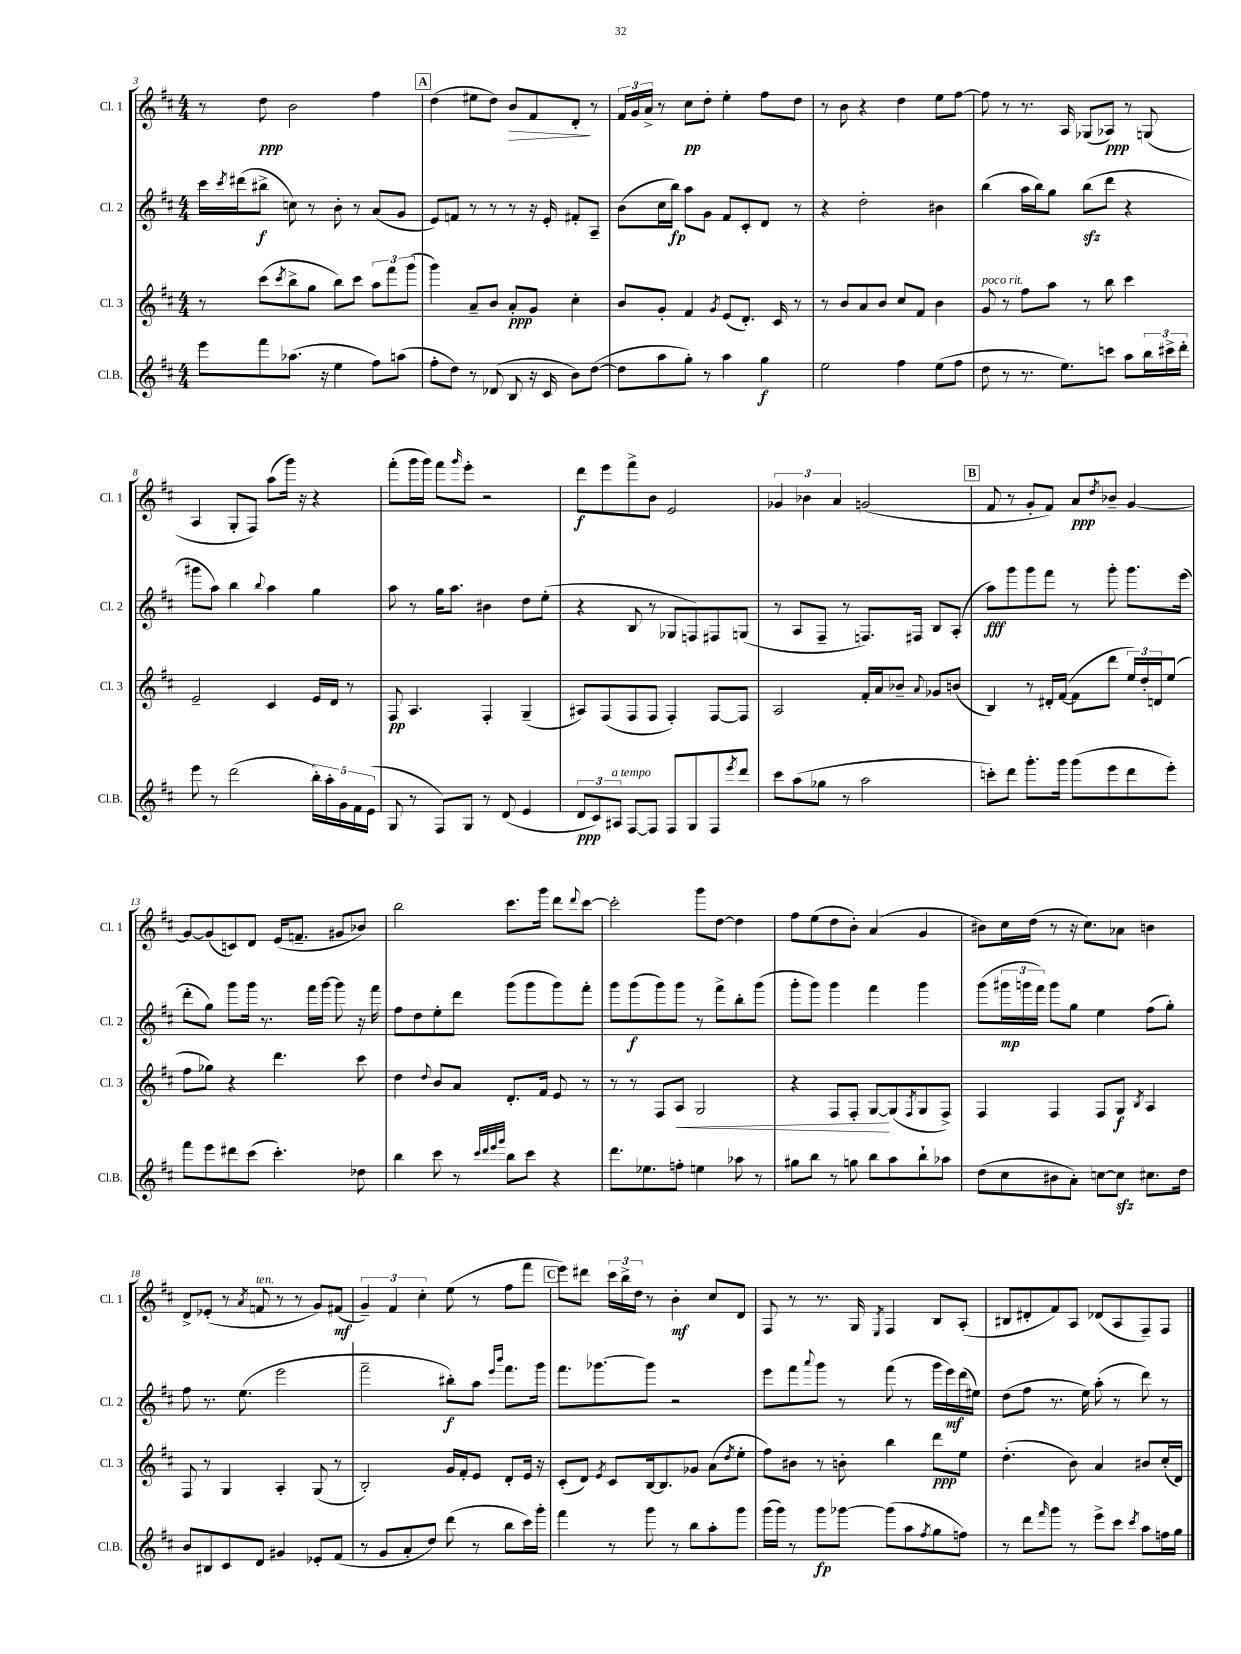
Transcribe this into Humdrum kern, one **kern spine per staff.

**kern	**dynam	**kern	**dynam	**kern	**dynam	**kern	**dynam
*part4	*part4	*part3	*part3	*part2	*part2	*part1	*part1
*staff4	*staff4	*staff3	*staff3	*staff2	*staff2	*staff1	*staff1
*I"Cl.B.	*	*I"Cl. 3	*	*I"Cl. 2	*	*I"Cl. 1	*
*I'Cl.B.	*	*I'Cl. 3	*	*I'Cl. 2	*	*I'Cl. 1	*
*clefG2	*	*clefG2	*	*clefG2	*	*clefG2	*
*k[f#c#]	*	*k[f#c#]	*	*k[f#c#]	*	*k[f#c#]	*
*M4/4	*	*M4/4	*	*M4/4	*	*M4/4	*
=3	=3	=3	=3	=3	=3	=3	=3
8eee\L	.	8r	.	16ccc#\LL	.	8r	.
.	.	.	.	8qccc#/	.	.	.
.	.	.	.	(16ddd#X\J	.	.	.
8fff#\	.	(8ccc#\L	.	8bb#X^\J	f	8dd\	ppp
.	.	8qccc#/	.	.	.	.	.
(8.aa-X\J	.	8bb^\	.	8ccn\)	.	2b\	.
.	.	8gg\J	.	8r	.	.	.
16r	.	.	.	.	.	.	.
4ee\	.	8bb\L)	.	8b'\	.	.	.
.	.	8ccc#\J	.	8r	.	.	.
8ff#\L)	.	12aa\L	.	(8a/L	.	4ff#\	.
.	.	12fff#\	.	.	.	.	.
(8aan\J	.	.	.	8g/J	.	.	.
.	.	(12ggg\J	.	.	.	.	.
!!LO:REH:place=s1:t=A
=4	=4	=4	=4	=4	=4	=4	=4
8ff#'\L	.	4ggg\)	.	8e/L)	.	(4dd\	.
8dd\J)	.	.	.	8fn/J	.	.	.
8r	.	8a~/L	.	8r	.	8ee#X\L	.
(8d-X/	.	8b/J	.	8r	.	8dd\J)	.
!	!	!	!	!	!	!	!LO:HP:b
8B/	.	8a'/L	ppp	8r	.	8b/L	>
16r	.	8g/J	.	16r	.	8f#/	.
16c#/	.	.	.	16e'/	.	.	.
8b\L)	.	4cc#'\	.	8f#X'/L	.	8d'/J	.
([8dd\J	.	.	.	8A~/J	.	8r	]
=5	=5	=5	=5	=5	=5	=5	=5
8dd\L]	.	8b/L	.	(8b\L	.	24f#/LL	.
.	.	.	.	.	.	24g/	.
.	.	.	.	.	.	24a^/JJ	.
8aa\	.	8g'/J	.	16cc#\L	.	8r	.
.	.	.	.	16bb\JJ)	fp	.	.
8gg'\J)	.	4f#/	.	8aa\L	.	8cc#\L	pp
8r	.	.	.	8g\J	.	8dd'\J	.
.	.	8qg/	.	.	.	.	.
4aa\	.	(8e/L	.	8f#/L	.	4ee'\	.
.	.	8.d'/J)	.	8c#'/	.	.	.
4gg\	f	.	.	8d/J	.	8ff#\L	.
.	.	16c#/	.	.	.	.	.
.	.	8r	.	8r	.	8dd\J	.
=6	=6	=6	=6	=6	=6	=6	=6
2ee\	.	8r	.	4r	.	8r	.
.	.	8b/L	.	.	.	8b\	.
.	.	8a/	.	2dd'\	.	4r	.
.	.	8b/J	.	.	.	.	.
4ff#\	.	8cc#/L	.	.	.	4dd\	.
.	.	8f#/J	.	.	.	.	.
(8ee\L	.	4b\	.	4b#X\	.	8ee\L	.
8ff#\J	.	.	.	.	.	[8ff#\J	.
=7	=7	=7	=7	=7	=7	=7	=7
!	!	!LO:TX:a:i:t=poco rit.	!	!	!	!	!
8dd\	.	8g/	.	(4bb\	.	8ff#\]	.
8r	.	8r	.	.	.	8r	.
8.r	.	8ff#\L	.	16aa\LL	.	8.r	.
.	.	.	.	16bb\J)	.	.	.
.	.	8aa\J	.	8gg\J	.	.	.
8.ee\L)	.	.	.	.	.	16A/	.
.	.	8r	.	(8bbzz\L	.	(8G-X/L	.
8cccn\J	.	8bb\	.	8ddd\J	.	8A-X/J)	ppp
8aa\L	.	4ccc#\	.	4r	.	8r	.
24bb\L	.	.	.	.	.	(8Gn/	.
24ccc#X^\	.	.	.	.	.	.	.
24ddd'\JJ	.	.	.	.	.	.	.
!!LO:LB:g=z
=8	=8	=8	=8	=8	=8	=8	=8
8eee\	.	2e~/	.	8ggg#X\L	.	4A/	.
8r	.	.	.	8aa\J)	.	.	.
(2ddd\	.	.	.	4bb\	.	8G'/L	.
.	.	.	.	.	.	8F#/J)	.
.	.	.	.	8qqbb/	.	.	.
.	.	4c#/	.	4aa\	.	(8aa\L	.
.	.	.	.	.	.	16ggg\Jk)	.
.	.	.	.	.	.	16r	.
20bb'\LL)	.	16e/LL	.	4gg\	.	4r	.
20aa'\	.	.	.	.	.	.	.
.	.	16d/JJ	.	.	.	.	.
20g\	.	.	.	.	.	.	.
.	.	8r	.	.	.	.	.
20f#\	.	.	.	.	.	.	.
(20e\JJ	.	.	.	.	.	.	.
=9	=9	=9	=9	=9	=9	=9	=9
8G/	.	8F#/	pp	8aa\	.	(8fff#'\L	.
8r	.	4.A/	.	8r	.	16ggg\L	.
.	.	.	.	.	.	16ggg\JJ)	.
8F#/L)	.	.	.	16gg\KL	.	8fff#\L	.
.	.	.	.	8.aa\J	.	.	.
.	.	.	.	.	.	16qqggg/	.
8G/J	.	.	.	.	.	8eee'\J	.
8r	.	4F#'/	.	4b#X\	.	2r	.
(8d/	.	.	.	.	.	.	.
4e/	.	(4G~/	.	8dd\L	.	.	.
.	.	.	.	(8ee'\J	.	.	.
=10	=10	=10	=10	=10	=10	=10	=10
12d/L	ppp	8A#X/L)	.	4r	.	8ddd\L	f
12c#/)	.	.	.	.	.	.	.
.	.	(8F#/	.	.	.	8eee\	.
!LO:TX:a:i:t=a tempo	!	!	!	!	!	!	!
12A#X/J	.	.	.	.	.	.	.
[8F#/L	.	8F#/	.	8B/	.	8fff#^\	.
8F#/J]	.	8F#/J	.	8r	.	8b\J	.
8F#/L	.	4F#'/)	.	8G-X/L	.	2e/	.
8G/	.	.	.	8Fn/)	.	.	.
8F#/	.	[8F#/L	.	8F#X/	.	.	.
8qeee/	.	.	.	.	.	.	.
8ddd/J	.	8F#/J]	.	(8Gn/J	.	.	.
=11	=11	=11	=11	=11	=11	=11	=11
8ccc#\L	.	2A/	.	8r	.	6g-X/	.
(8aa\	.	.	.	8A/L	.	.	.
.	.	.	.	.	.	6b-X\	.
8gg-X\J	.	.	.	8F#~/J	.	.	.
.	.	.	.	.	.	6a/	.
8r	.	.	.	8r	.	.	.
2aa\	.	16f#'/LL	.	8.Fn/L)	.	(2gn/	.
.	.	16a/J	.	.	.	.	.
.	.	8b-X~/J	.	.	.	.	.
.	.	.	.	16F#X/Jk	.	.	.
.	.	8qqa/	.	.	.	.	.
.	.	8g-X/L	.	8B/L	.	.	.
.	.	(8bn/J	.	(8A'/J	.	.	.
!!LO:REH:place=s1:t=B
=12	=12	=12	=12	=12	=12	=12	=12
8cccn'\L)	.	4B/)	.	8aa\L)	fff	8f#/	.
8ddd\J	.	.	.	8ggg\	.	8r	.
8.ggg'\L	.	8r	.	8ggg\	.	8g'/L	.
.	.	16d#X'/LL	.	8fff#\J	.	8f#/J)	.
16ggg\Jk	.	([16f#/JJ	.	.	.	.	.
(8ggg\L	.	8f#\L]	.	8r	.	8a/L	ppp
.	.	.	.	.	.	8qdd/	.
8eee\	.	8ddd\J	.	8ggg'\	.	8b-X~/J	.
8ddd\	.	24ee/LL)	.	8.ggg\L	.	[4g/	.
.	.	24dd'/	.	.	.	.	.
.	.	24dn/J	.	.	.	.	.
8eee'\J)	.	(8ee/J	.	.	.	.	.
.	.	.	.	(16eee\Jk	.	.	.
!!LO:LB:g=z
=13	=13	=13	=13	=13	=13	=13	=13
8fff#\L	.	8ff#\L	.	8ddd'\L	.	8g/L_	.
8eee\	.	8gg-X\J)	.	8gg\J)	.	(8g/]	.
8ddd#X\	.	4r	.	8ggg\L	.	8cn/)	.
(8ccc#\J	.	.	.	16ggg\Jk	.	8d/J	.
.	.	.	.	8.r	.	.	.
4.ccc#'\)	.	4.ddd\	.	.	.	(16e/KL	.
.	.	.	.	.	.	8.fn~/J	.
.	.	.	.	16fff#\LL	.	.	.
.	.	.	.	[16ggg\JJ	.	.	.
.	.	.	.	8ggg\]	.	8g#X/L	.
8dd-X\	.	8ccc#\	.	16r	.	8b-X/J)	.
.	.	.	.	16fff#\	.	.	.
=14	=14	=14	=14	=14	=14	=14	=14
4bb\	.	4dd\	.	8ff#\L	.	2bb\	.
.	.	.	.	8dd\	.	.	.
.	.	8qqdd/	.	.	.	.	.
8ccc#\	.	8b/L	.	8ee'\	.	.	.
8r	.	8a/J	.	8ddd\J	.	.	.
32qqccc#/LLL	.	.	.	.	.	.	.
32qqddd/	.	.	.	.	.	.	.
32qqeee/	.	.	.	.	.	.	.
32qqggg/JJJ	.	.	.	.	.	.	.
8bb\L	.	8.d'/L	.	(8ggg\L	.	8.ccc#\L	.
8ccc#\J	.	.	.	8ggg\	.	.	.
.	.	16f#/Jk	.	.	.	16ggg\Jk	.
4r	.	8e/	.	8ggg\)	.	8ddd\L	.
.	.	.	.	.	.	8qqddd/	.
.	.	8r	.	8fff#'\J	.	[8ccc#\J	.
=15	=15	=15	=15	=15	=15	=15	=15
8.ddd\L	.	8r	.	8ggg\L	.	2ccc#'\]	.
.	.	8r	.	(8ggg\	f	.	.
8.ee-X\	.	.	.	.	.	.	.
.	.	8F#/L	.	8ggg\)	.	.	.
!	!	!	!LO:HP:b	!	!	!	!
8ffn'\J	.	8A/J	<	8ggg\J	.	.	.
4een\	.	2G/	.	8r	.	8ggg\L	.
.	.	.	.	8fff#^\L	.	[8dd\J	.
8aa-X\	.	.	.	8bb'\	.	4dd\]	.
8r	.	.	.	(8ggg\J	.	.	.
=16	=16	=16	=16	=16	=16	=16	=16
8gg#X\L	.	4r	.	8ggg'\L	.	8ff#\L	.
8bb\J	.	.	.	8ggg\J)	.	(8ee\	.
8r	.	8F#/L	.	4ggg\	.	8dd\	.
8ggn\	.	8F#'/J	.	.	.	8b'\J)	.
8bb\L	.	[8G/L	.	4fff#\	.	(4a/	.
8aa\	.	(8G/]	[	.	.	.	.
.	.	8qF#/	.	.	.	.	.
8bb`\	.	8G/	.	4ggg\	.	4g/	.
8aa-X\J	.	8F#^/J)	.	.	.	.	.
=17	=17	=17	=17	=17	=17	=17	=17
(8dd\L	.	4F#/	.	(8ggg\L	.	8b#X\L)	.
8cc#\	.	.	.	24ggg#X\L	mp	16cc#\L	.
.	.	.	.	24gggn\	.	.	.
.	.	.	.	.	.	(16dd\JJ	.
.	.	.	.	24fff#\JJ)	.	.	.
8b#X\	.	4F#/	.	8ggg\L	.	8r	.
8a'\J)	.	.	.	8gg\J	.	16r	.
.	.	.	.	.	.	8.cc#\L)	.
[8ccn\L	.	8F#/L	.	4ee\	.	.	.
8cczz\J]	.	8G/J	f	.	.	8a-X\J	.
.	.	8qB/	.	.	.	.	.
8.cc#X\L	.	4A/	.	(8ff#\L	.	4bn\	.
.	.	.	.	8gg'\J)	.	.	.
16dd\Jk	.	.	.	.	.	.	.
!!LO:LB:g=z
=18	=18	=18	=18	=18	=18	=18	=18
8b/L	.	8F#/	.	8ff#\	.	8d^/L	.
8B#X/	.	8r	.	8.r	.	(8e-X'/J	.
8c#/	.	4G/	.	.	.	8r	.
.	.	.	.	(8.ee\	.	.	.
.	.	.	.	.	.	8qa/	.
!	!	!	!	!	!	!LO:TX:a:i:t=ten.	!
8d/J	.	.	.	.	.	8fn/	.
4g#X/	.	4A'/	.	2eee\	.	8r	.
.	.	.	.	.	.	8r	.
8e-X'/L	.	(8G/	.	.	.	8g/L)	.
(8f#/J	.	8r	.	.	.	(8f#X/J	mf
=19	=19	=19	=19	=19	=19	=19	=19
8r	.	2B'/)	.	2fff#~\	.	6g~/)	.
8g/L	.	.	.	.	.	.	.
.	.	.	.	.	.	6f#/	.
8a'/	.	.	.	.	.	.	.
.	.	.	.	.	.	6cc#'\	.
8dd/J)	.	.	.	.	.	.	.
(8ddd\	.	16g/LL	.	8bb#X'\L)	f	(8ee\	.
.	.	16f#'/J	.	.	.	.	.
8r	.	8e/J	.	8aa\J	.	8r	.
.	.	.	.	16qqeee/LL	.	.	.
.	.	.	.	16qqbbb/JJ	.	.	.
8bb\L	.	8d'/L	.	8.fff#\L	.	8ff#\L	.
16ccc#\L)	.	16e/Jk	.	.	.	8fff#\J	.
16ggg'\JJ	.	16r	.	16ggg\Jk	.	.	.
!!LO:REH:place=s1:t=C
=20	=20	=20	=20	=20	=20	=20	=20
4fff#\	.	(8c#'/L	.	8.fff#\L	.	8eee\L)	.
.	.	8d/J)	.	.	.	8ddd#X\J	.
.	.	.	.	[8.ggg-X\	.	.	.
.	.	8qe/	.	.	.	.	.
8r	.	8c#/L	.	.	.	24ccc#\LL	.
.	.	.	.	.	.	24bb^\	.
.	.	.	.	.	.	24dd\JJ	.
8ggg\	.	[16B/k	.	8ggg-\J]	.	8r	.
.	.	8.B/]	.	.	.	.	.
8r	.	.	.	2r	.	4b'\	mf
8bb\L	.	8g-X/J	.	.	.	.	.
8aa'\	.	(8a\L	.	.	.	8cc#/L	.
.	.	8qdd/	.	.	.	.	.
8ggg\J	.	8ee'\J	.	.	.	8d/J	.
=21	=21	=21	=21	=21	=21	=21	=21
(16ggg\LL	.	8ff#\L)	.	8eee\L	.	8F#/	.
16ggg\JJ)	.	.	.	.	.	.	.
8r	.	8b#X\J	.	8fff#\	.	8r	.
.	.	.	.	8qqaaa/	.	.	.
8ggg\L	fp	8r	.	8ggg\J	.	8.r	.
[8ggg-X\J	.	8bn'\	.	8r	.	.	.
.	.	.	.	.	.	16G/	.
.	.	.	.	.	.	8qE/	.
(8ggg-\L]	.	4bb\	.	(8fff#\	.	4F#/	.
8aa\	.	.	.	8r	.	.	.
8qff#/	.	.	.	.	.	.	.
8gg\	.	8ddd\L	ppp	16ggg\LL	.	8B/L	.
.	.	.	.	16eee\)	mf	.	.
8ffn\J)	.	8ee\J	.	(16ddd\	.	(8A'/J	.
.	.	.	.	16ee#X\JJ)	.	.	.
=22	=22	=22	=22	=22	=22	=22	=22
8r	.	(4.dd'\	.	(8dd\L	.	8B#X/L	.
8ddd\L	.	.	.	8ff#\J	.	8d#X'/	.
16qqfff#/	.	.	.	.	.	.	.
8ggg\J	.	.	.	8.r	.	8f#/)	.
8r	.	8b\)	.	.	.	8A/J	.
.	.	.	.	16ee\)	.	.	.
8eee^\L	.	4a/	.	(8aa'\	.	(8d-X/L	.
8ccc#\J	.	.	.	8r	.	8A/	.
8qccc#/	.	.	.	.	.	.	.
8aa\L	.	8b#X/L	.	8ddd\)	.	8F#~/)	.
16ffn\L	.	(16cc#'/L	.	8r	.	8F#/J	.
16gg\JJ	.	16d/JJ)	.	.	.	.	.
==	==	==	==	==	==	==	==
*-	*-	*-	*-	*-	*-	*-	*-
